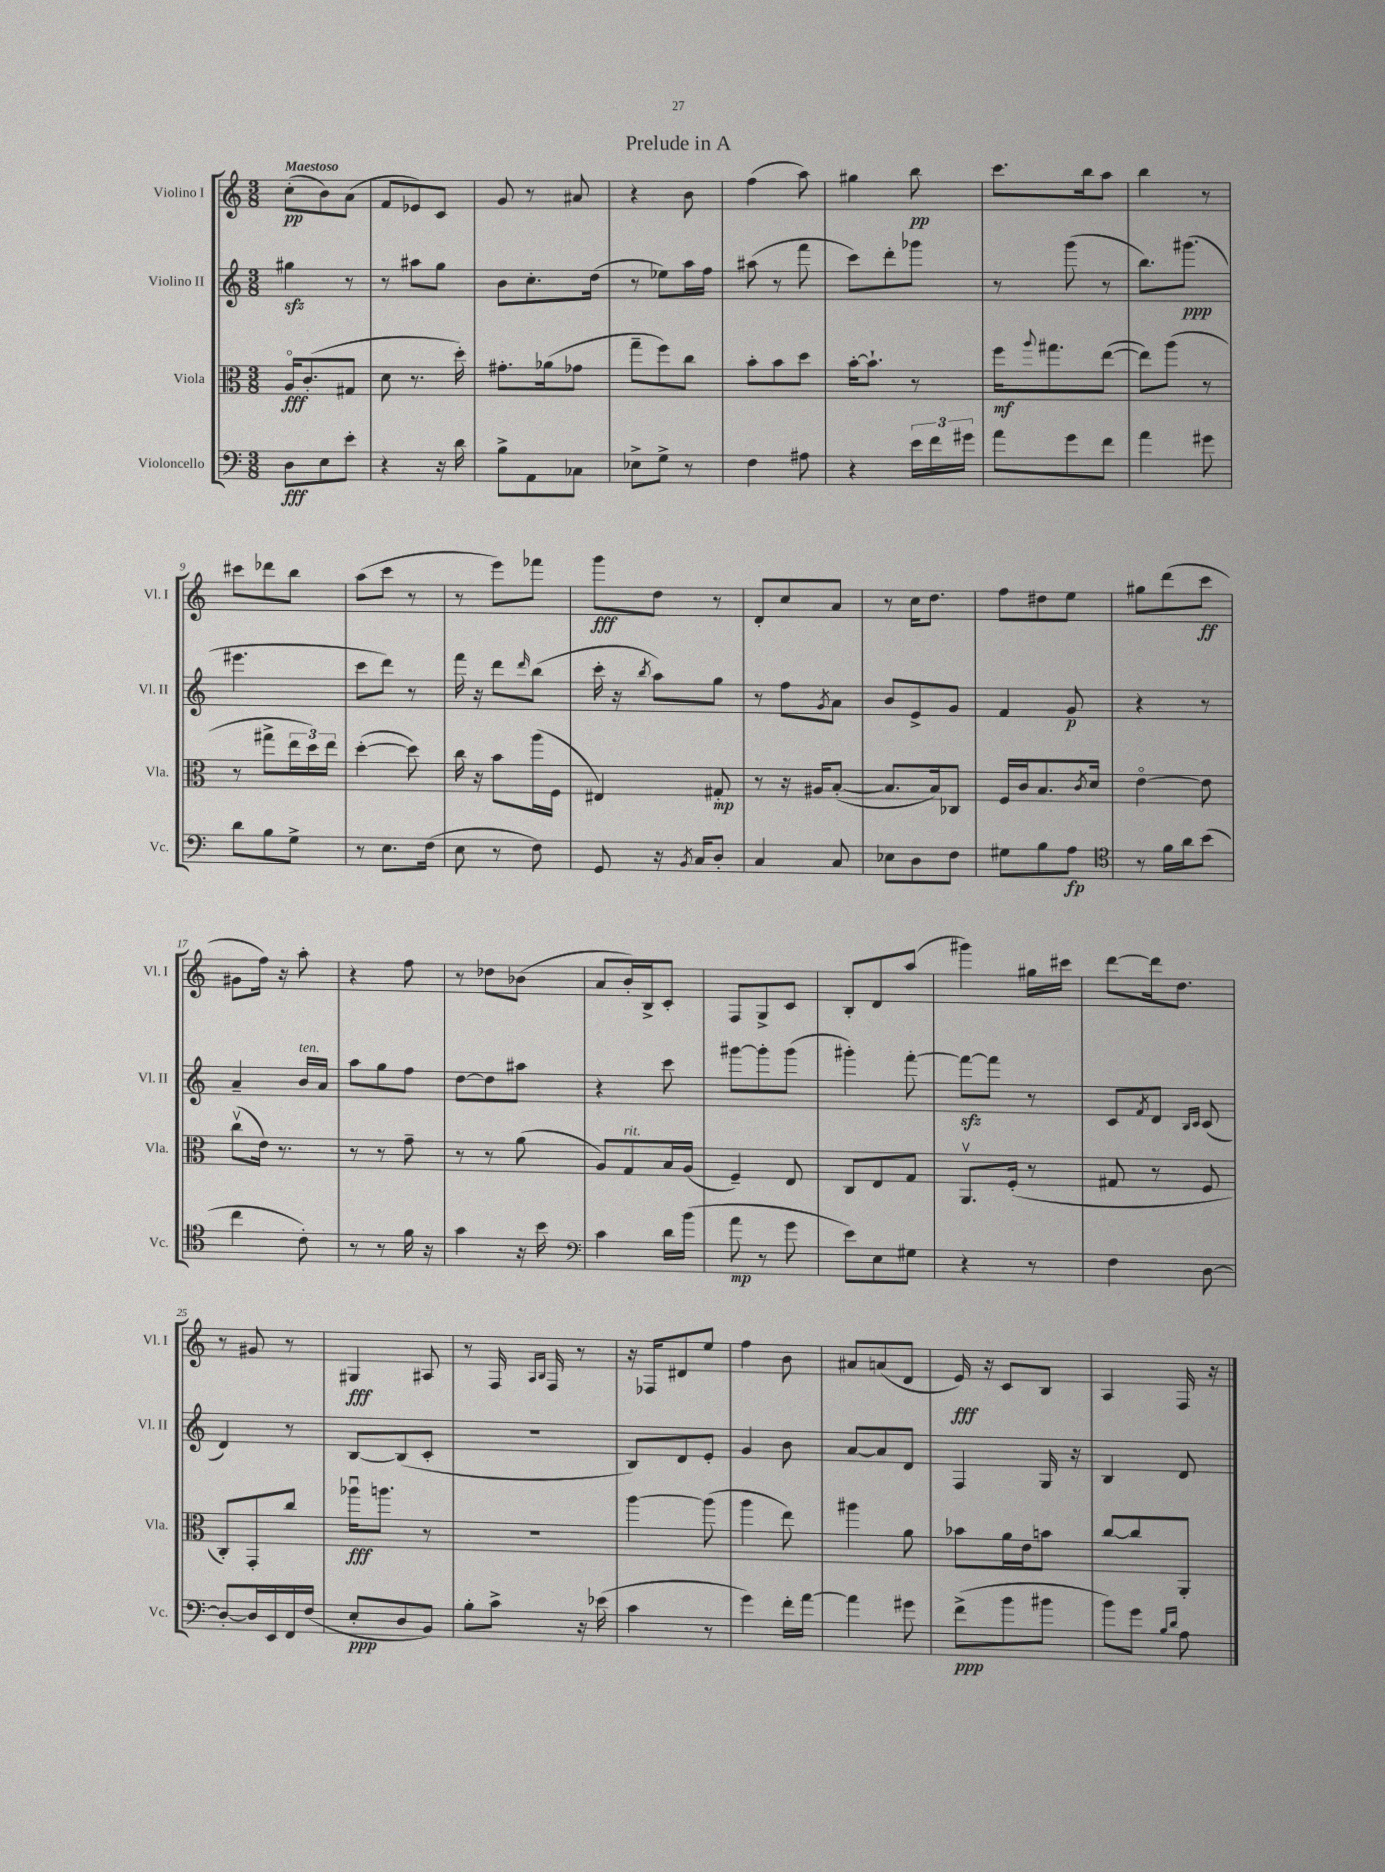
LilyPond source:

\header { title = "Prelude in A" }
<<
\new StaffGroup <<
\new Staff = "s0" \with { instrumentName = "Violino I" shortInstrumentName = "Vl. I" } {
    \clef treble \key c \major \numericTimeSignature \time 3/8 \tempo "Maestoso"
    c''8-.\pp( b'8) a'8( |
    f'8 ees'8) c'8 |
    g'8 r8 ais'8 |
    r4 b'8 |
    f''4( a''8) |
    gis''4 b''8\pp |
    c'''8. b''16 a''8 |
    b''4 r8 |
    cis'''8 des'''8 b''8 |
    a''8( c'''8 r8 |
    r8 e'''8) fes'''8 |
    g'''8\fff d''8 r8 |
    d'8-. c''8 a'8 |
    r8 c''16 d''8. |
    f''8 dis''8 e''8 |
    gis''8 d'''8( c'''8\ff |
    gis'8 f''16) r16 a''8-. |
    r4 f''8 |
    r8 des''8 bes'8( |
    a'8 b'16-.) b16-> c'8-. |
    f8 g8-> c'8 |
    b8-. d'8 a''8( |
    gis'''4) gis''16 cis'''16 |
    d'''8~ d'''16 d''8. |
    r8 gis'8 r8 |
    gis4\fff ais8 |
    r8 f16 \grace { a16 b16 } f16 r8 |
    r16 fes16 dis'8 e''8 |
    f''4 b'8 |
    ais'8 a'8( d'8 |
    e'16\fff) r16 c'8 b8 |
    a4 f16 r16 \bar "|." |
}
\new Staff = "s1" \with { instrumentName = "Violino II" shortInstrumentName = "Vl. II" } {
    \clef treble \key c \major \numericTimeSignature \time 3/8
    gis''4\sfz r8 |
    r8 ais''8 g''8 |
    b'8 c''8.-. d''16( |
    r8 ees''8) a''16 f''16 |
    ais''8( r8 f'''8 |
    c'''8) d'''8-. ges'''8 |
    r8 g'''8( r8 |
    b''8.) gis'''8.\ppp( |
    eis'''4. |
    c'''8 d'''8) r8 |
    f'''16 r16 d'''8 \grace { d'''16 } b''8( |
    c'''16-. r16 \acciaccatura { b''8 } a''8) g''8 |
    r8 f''8 \acciaccatura { g'8 } a'8 |
    b'8 e'8-> g'8 |
    f'4 g'8\p |
    r4 r8 |
    a'4-- b'16^\markup { \italic "ten." } a'16 |
    a''8 g''8 f''8 |
    d''8~ d''8 ais''8 |
    r4 c'''8 |
    gis'''8~ gis'''8-. gis'''8( |
    gis'''4-.) f'''8~-. |
    f'''8~\sfz f'''8 r8 |
    c'8 \acciaccatura { f'8 } d'8 \grace { b16 c'16 } c'8( |
    d'4) r8 |
    b8~ b8( c'8-. |
    R4. |
    b8) d'8 e'8-. |
    g'4 b'8 |
    a'8~ a'8 d'8 |
    f4 g16 r16 |
    b4 d'8 \bar "|." |
}
\new Staff = "s2" \with { instrumentName = "Viola" shortInstrumentName = "Vla." } {
    \clef alto \key c \major \numericTimeSignature \time 3/8
    a16\flageolet\fff c'8.-.( gis8 |
    d'8 r8. d''16-.) |
    gis'8.-. aes'16( ges'8 |
    g''8-- f''8) c''8 |
    b'8-. b'8 d''8 |
    b'16~-. b'8.-! r8 |
    f''16\mf \appoggiatura { a''8 } gis''8. e''8~( |
    e''8) a''8( r8 |
    r8 gis''8-> \tuplet 3/2 { e''16 d''16) e''16 } |
    d''4~-.( d''8) |
    c''16 r16 b'8 a''16( f16 |
    eis4) gis8-.\mp |
    r8 r16 ais16 b8~-.( |
    b8. b16) ces8 |
    f16 c'16 b8. \acciaccatura { c'8 } d'16 |
    e'4~\flageolet e'8 |
    c''8\upbow( e'16) r8. |
    r8 r8 g'8-- |
    r8 r8 a'8( |
    a8) g8^\markup { \italic "rit." } b16 a16( |
    f4--) e8 |
    c8 e8 g8 |
    a,8.\upbow f16-.( r8 |
    gis8 r8 f8 |
    c8-.) g,8-. c''8 |
    aes''16\downbow\fff a''8. r8 |
    R4. |
    a''4~ a''8( |
    a''4 e''8) |
    ais''4 a'8 |
    bes'8 a'16 e'16 b'8 |
    c''8~ c''8 a,8-. \bar "|." |
}
\new Staff = "s3" \with { instrumentName = "Violoncello" shortInstrumentName = "Vc." } {
    \clef bass \key c \major \numericTimeSignature \time 3/8
    d8\fff e8 e'8-. |
    r4 r16 d'16 |
    b8-> a,8 ces8 |
    ees8-> g8-> r8 |
    f4 ais8 |
    r4 \tuplet 3/2 { e'16 f'16 gis'16 } |
    a'8 g'8 f'8 |
    a'4 gis'8 |
    d'8 b8 g8-> |
    r8 e8. f16( |
    e8 r8 f8) |
    g,8 r16 \acciaccatura { b,8 } c16 d8-. |
    c4 c8 |
    ees8 d8 f8 |
    gis8 b8 a8\fp |
    \clef tenor r8 f'16 a'16 b'8( |
    c''4 c'8-.) |
    r8 r8 f'16 r16 |
    g'4 r16 b'16 |
    \clef bass c'4 d'16 b'16( |
    a'8\mp r8 g'8 |
    e'8) e8 gis8 |
    r4 r8 |
    f4 d8~ |
    d8~-. d16 e,16 f,16 f16( |
    e8-.\ppp d8 b,8) |
    b8-. c'8-> r16 ees'16( |
    c'4 r8 |
    g'4) f'16-. a'16~ |
    a'4 gis'8 |
    f'8->\ppp( b'8 bis'8 |
    b'8) g'8 \grace { b16 d'16 } a8 \bar "|." |
}
>>
>>
